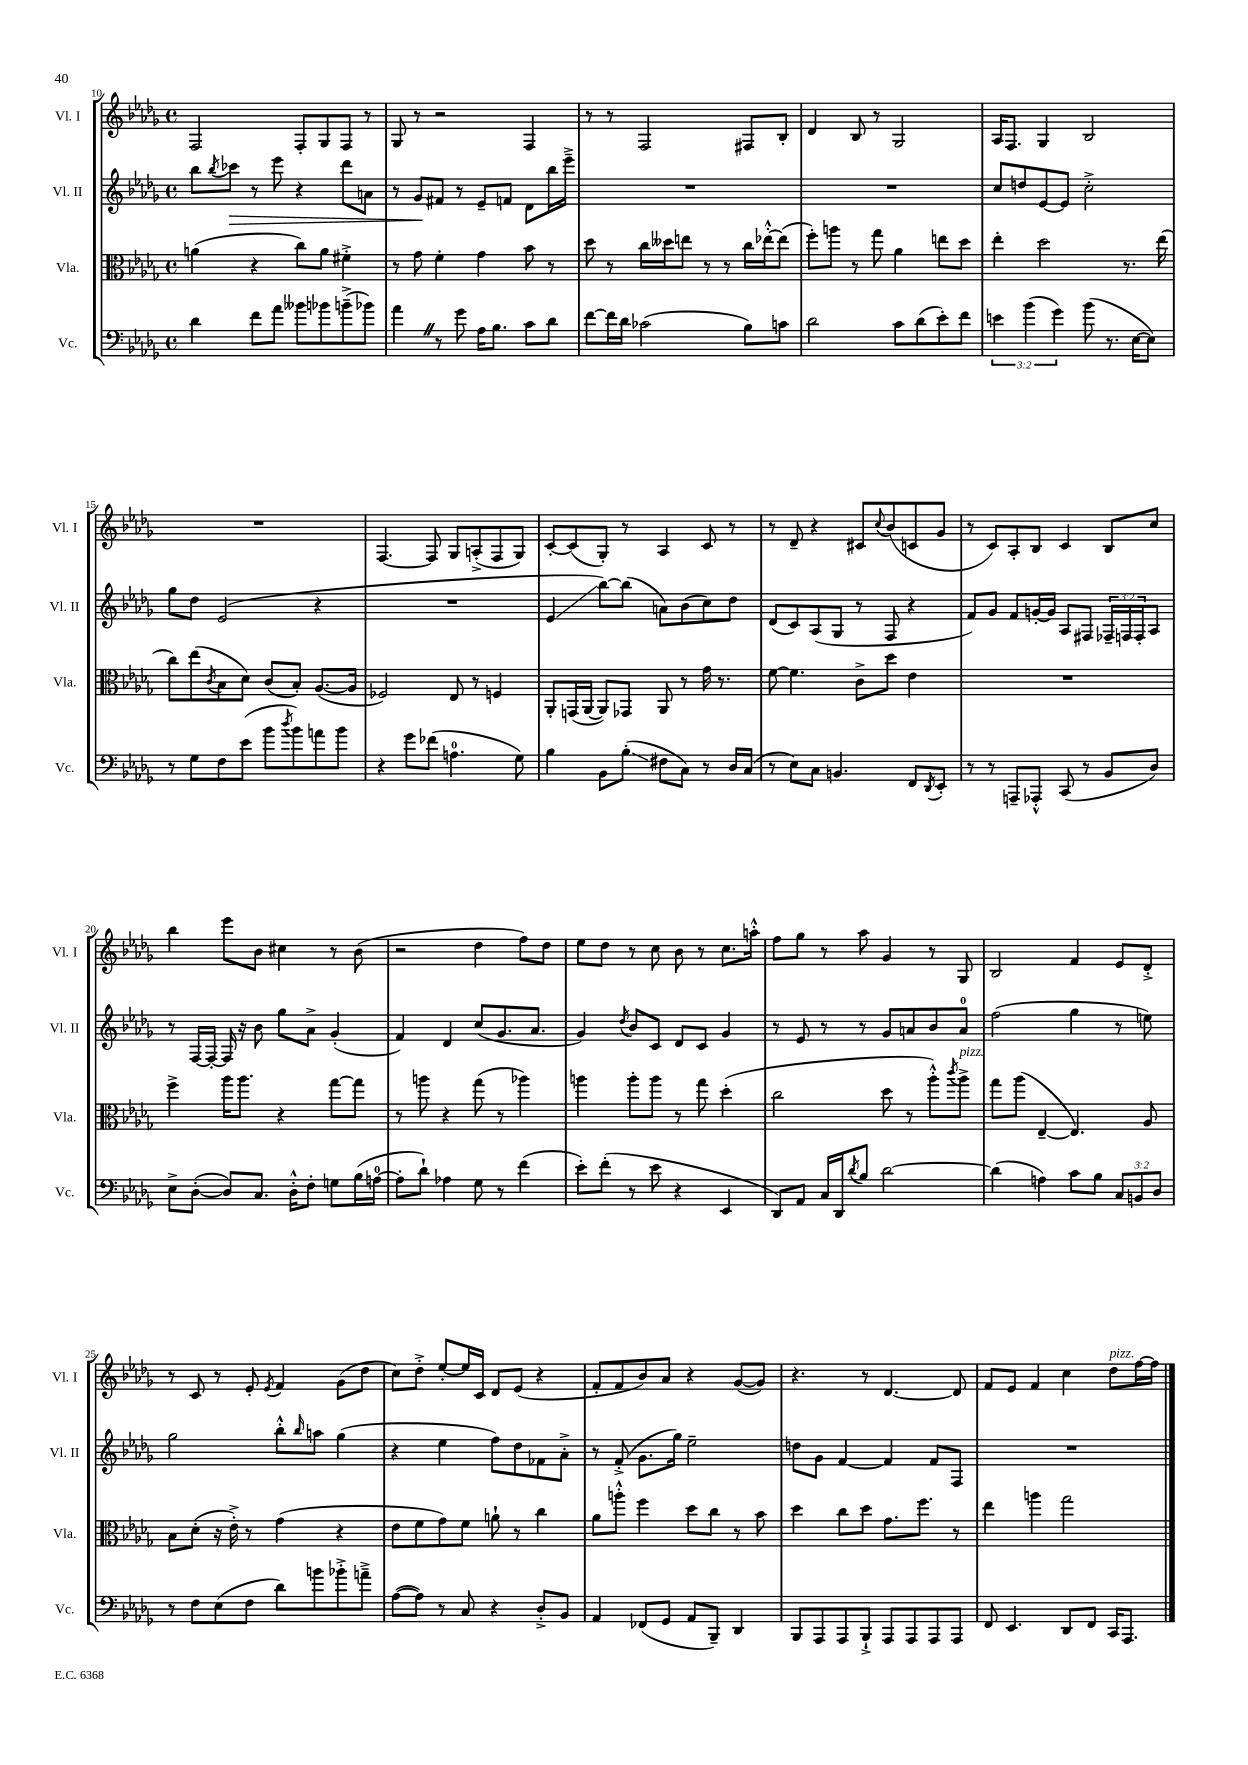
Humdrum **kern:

**kern	**kern	**kern	**kern
*staff4	*staff3	*staff2	*staff1
*clefF4	*clefC3	*clefG2	*clefG2
*k[b-e-a-d-g-]	*k[b-e-a-d-g-]	*k[b-e-a-d-g-]	*k[b-e-a-d-g-]
*M4/4	*M4/4	*M4/4	*M4/4
*met(c)	*met(c)	*met(c)	*met(c)
4d-\	(4a\	8bb-\L	2F/
.	.	8qbb-/	.
.	.	8ccc-\J	.
8f\L	4r	8r	.
8a-\J	.	8eee-\	.
8b--\L	8cc\L)	4r	8F'/L
8b-\	8a\J	.	8G-/
(8b~^\	4f#'^\	8ddd-\L	8F/J
8b-\J)	.	8a\J	8r
=	=	=	=
4a-\	8r	8r	8G-/
.	8g-\	8g-/L	8r
8r	4f'\	8f#/J	2r
8g-\	.	8r	.
16A-\LK	4g-\	8e-~/L	.
8.B-\J	.	.	.
.	.	8f/J	.
8c\L	8b-\	8d-\L	4F/
8d-\J	8r	16bb-\L	.
.	.	16eee-~^\JJ	.
=	=	=	=
[8f\L	8dd-\	1r	8r
16f\]L	8r	.	8r
16d-\JJ	.	.	.
(2c-\	16cc\LL	.	2F/
.	16dd--\J	.	.
.	8ee\J	.	.
.	8r	.	.
.	8r	.	.
8B-\L)	16cc\LL	.	8F#/L
.	[16ee-'^^\J	.	.
8c\J	(8ee-\]J	.	8B-'/J
=	=	=	=
2d-\	8ff'\L)	1r	4d-/
.	8aa\J	.	.
.	8r	.	8B-/
.	8gg-\	.	8r
8c\L	4a-\	.	2G-/
(8d-\	.	.	.
8e-'\)	8ee\L	.	.
8f\J	8dd-\J	.	.
=	=	=	=
6e\	4ee-'\	8cc/L	16A-/LK
.	.	.	8.F/J
.	.	8dd/	.
(6b-\	.	.	.
.	2dd-\	[8e-/	4G-/
6g-\)	.	.	.
.	.	8e-/]J	.
(8b-\	.	2cc'^\	2B-/
8.r	.	.	.
.	8.r	.	.
[16E-\LK	.	.	.
8E-\]J)	.	.	.
.	(16ee-\	.	.
=	=	=	=
8r	8cc\L)	8gg-\L	1r
8G-\L	(8ee-\	8dd-\J	.
.	8qc/	.	.
8F\	8B-\	(2e-/	.
(8e-\J	8d-\J)	.	.
8b-\L	(8c/L	.	.
8qdd-/	.	.	.
8b-\)	8B-'/J)	.	.
8a\	([8.A-/L	4r	.
8b-\J	.	.	.
.	16A-/]Jk	.	.
=	=	=	=
4r	2F-/)	1r	[4.F/
8g-\L	.	.	.
(8f-\J	.	.	8F/]
4.A\	8E-/	.	8G-/L
.	8r	.	(8A'^/
.	4F/	.	8F/
8G-\)	.	.	8G-/J)
=	=	=	=
4B-\	8AA-'/L	4e-/	[8c'/L
.	(16GG/L	.	(8c/]
.	[16AA-/JJ	.	.
8BB-\L	8AA-/]L)	[8bb-\L)	8G-'/J)
(8B-'\J	8GG-/J	(8bb-\]J	8r
8F#\L	8AA-/	8a\L)	4A-/
8C\J)	8r	(8b-\	.
8r	16g-\	8cc\)	8c/
.	8.r	.	.
16D-/LL	.	8dd-\J	8r
(16C/JJ	.	.	.
=	=	=	=
8r	[8f\	(8d-/L	8r
8E-\L)	4.f\]	8c/)	8d-~/
8C\J	.	(8A-/	4r
4.BB/	.	8G-/J	.
.	8c^\L	8r	8c#/L
.	.	.	8qqcc/
.	8dd-\J	8F/	(8b-/
8FF/L	4e-\	4r	8c/
8qDD-/	.	.	.
8EE-'/J	.	.	8g-/J
=	=	=	=
8r	1r	8f/L)	8r
8r	.	8g-/J	8c/L)
8AAA~/L	.	8f/L	8A-'/
8AAA-'^^/J	.	[16g'/L	8B-/J
.	.	16g/]JJ	.
(8CC/	.	8A-/L	4c/
8r	.	8F#/J	.
8BB-/L	.	24F-~/LL	8B-/L
.	.	24F/	.
.	.	24F'/J	.
8D-/J)	.	8A-/J	8cc/J
=	=	=	=
8E-^\L	4ff^\	8r	4bb-\
([8D-'\J	.	[16F/LL	.
.	.	16F'/_JJ	.
8D-/]L)	16aa-\LK	16F/]	8eee-\L
.	8.aa-\J	16r	.
8.C/J	.	8b-\	8b-\J
.	4r	8gg-\L	4cc#\
16D-'^^\LK	.	.	.
8F'\J	.	8a-^\J	.
8G\L	[8gg-\L	(4g-'/	8r
(16B-\L	8gg-\]J	.	(8b-\
[16A\JJ	.	.	.
=	=	=	=
8A'\]L	8r	4f/)	2r
8d-`\J)	8aa\	.	.
4A-\	4r	4d-/	.
8G-\	(8gg-\	(8cc/L	4dd-\
8r	8r	8.g-/	.
(4f\	4aa-\)	.	8ff\L)
.	.	8.a-/J	.
.	.	.	8dd-\J
=	=	=	=
8e-'\L)	4aa\	4g-/)	8ee-\L
(8f'\J	.	.	8dd-\J
.	.	8qdd-/	.
8r	8aa'\L	8b-/L	8r
8e-\	8aa\J	8c/J	8cc\
4r	8r	8d-/L	8b-\
.	8gg-\	8c/J	8r
4EE-/	(4dd-'\	4g-/	8.cc\L
.	.	.	16aa'^^\Jk
=	=	=	=
8DD-/L)	2cc\	8r	8ff\L
8AA-/J	.	8e-/	8gg-\J
16C/LL	.	8r	8r
16DD-/J	.	.	.
8qd-/	.	.	.
8B-/J	.	8r	8aa-\
[2d-\	8dd-\	8g-/L	4g-/
.	8r	8a/	.
.	8aa-'^^\L)	8b-/	8r
.	8qccc/	.	.
.	8aa-^\J	8a/J	8G-/
=	=	=	=
(4d-\]	8gg-\L	(2ff\	2B-/
.	(8aa-\J	.	.
4A\)	[4E-~/	.	.
8c\L	4.E-/])	4gg-\	4f/
8B-\J	.	.	.
12C/L	.	8r	8e-/L
12BB/	.	.	.
.	8A-/	8ee\)	8d-'^/J
12D-/J	.	.	.
=	=	=	=
8r	8B-\L	2gg-\	8r
8F\L	(8d-'\J	.	8c/
(8E-\	16r	.	8r
.	16e-'^\)	.	.
8F\J	8r	.	8e-'/
.	.	.	8qe-/
8d-\L)	(4g-\	8bb-'^^\L	4f/
.	.	16qqbb-/	.
8b\	.	8aa\J	.
8b-'^\	4r	(4gg-\	(8g-\L
8a~^\J	.	.	8dd-\J
=	=	=	=
([8A-\L	8e-\L	4r	8cc\L)
8A-\]J)	8f\	.	8dd-'^\J
8r	8g-\)	4ee-\	[8ee-'/L
8C/	8f\J	.	16ee-/]L
.	.	.	16c/JJ
4r	8a`\	8ff\L)	8d-/L
.	8r	8dd-\	(8e-/J
8D-'^/L	4cc\	8f-\	4r
8BB-/J	.	8a-'^\J	.
=	=	=	=
4AA-/	8a-\L	8r	8f'/L
.	8aa'^^\J	(8f'^/	8f/
(8FF-/L	4ff\	8.g-\L	8b-/)
8GG-/J	.	.	8a-/J
.	.	16gg-\Jk)	.
8AA-/L	8dd-\L	2ee-~\	4r
8BBB-~/J)	8cc\J	.	.
4DD-/	8r	.	([8g-/L
.	8b-\	.	8g-/]J)
=	=	=	=
8BBB-/L	4dd-\	8dd\L	4.r
8AAA-/	.	8g-\J	.
8AAA-/	8cc\L	[4f/	.
8BBB-`^/J	8dd-\J	.	8r
8AAA-/L	8.g-\L	4f/]	[4.d-/
8AAA-/	.	.	.
.	8.ff\J	.	.
8AAA-/	.	8f/L	.
8AAA-/J	8r	8F/J	8d-/]
=	=	=	=
8FF/	4ee-\	1r	8f/L
4.EE-/	.	.	8e-/J
.	4aa\	.	4f/
8DD-/L	2gg-\	.	4cc\
8FF/J	.	.	.
16CC/LK	.	.	8dd-\L
8.AAA-/J	.	.	.
.	.	.	[16ff\L
.	.	.	16ff\]JJ
==	==	==	==
*-	*-	*-	*-
